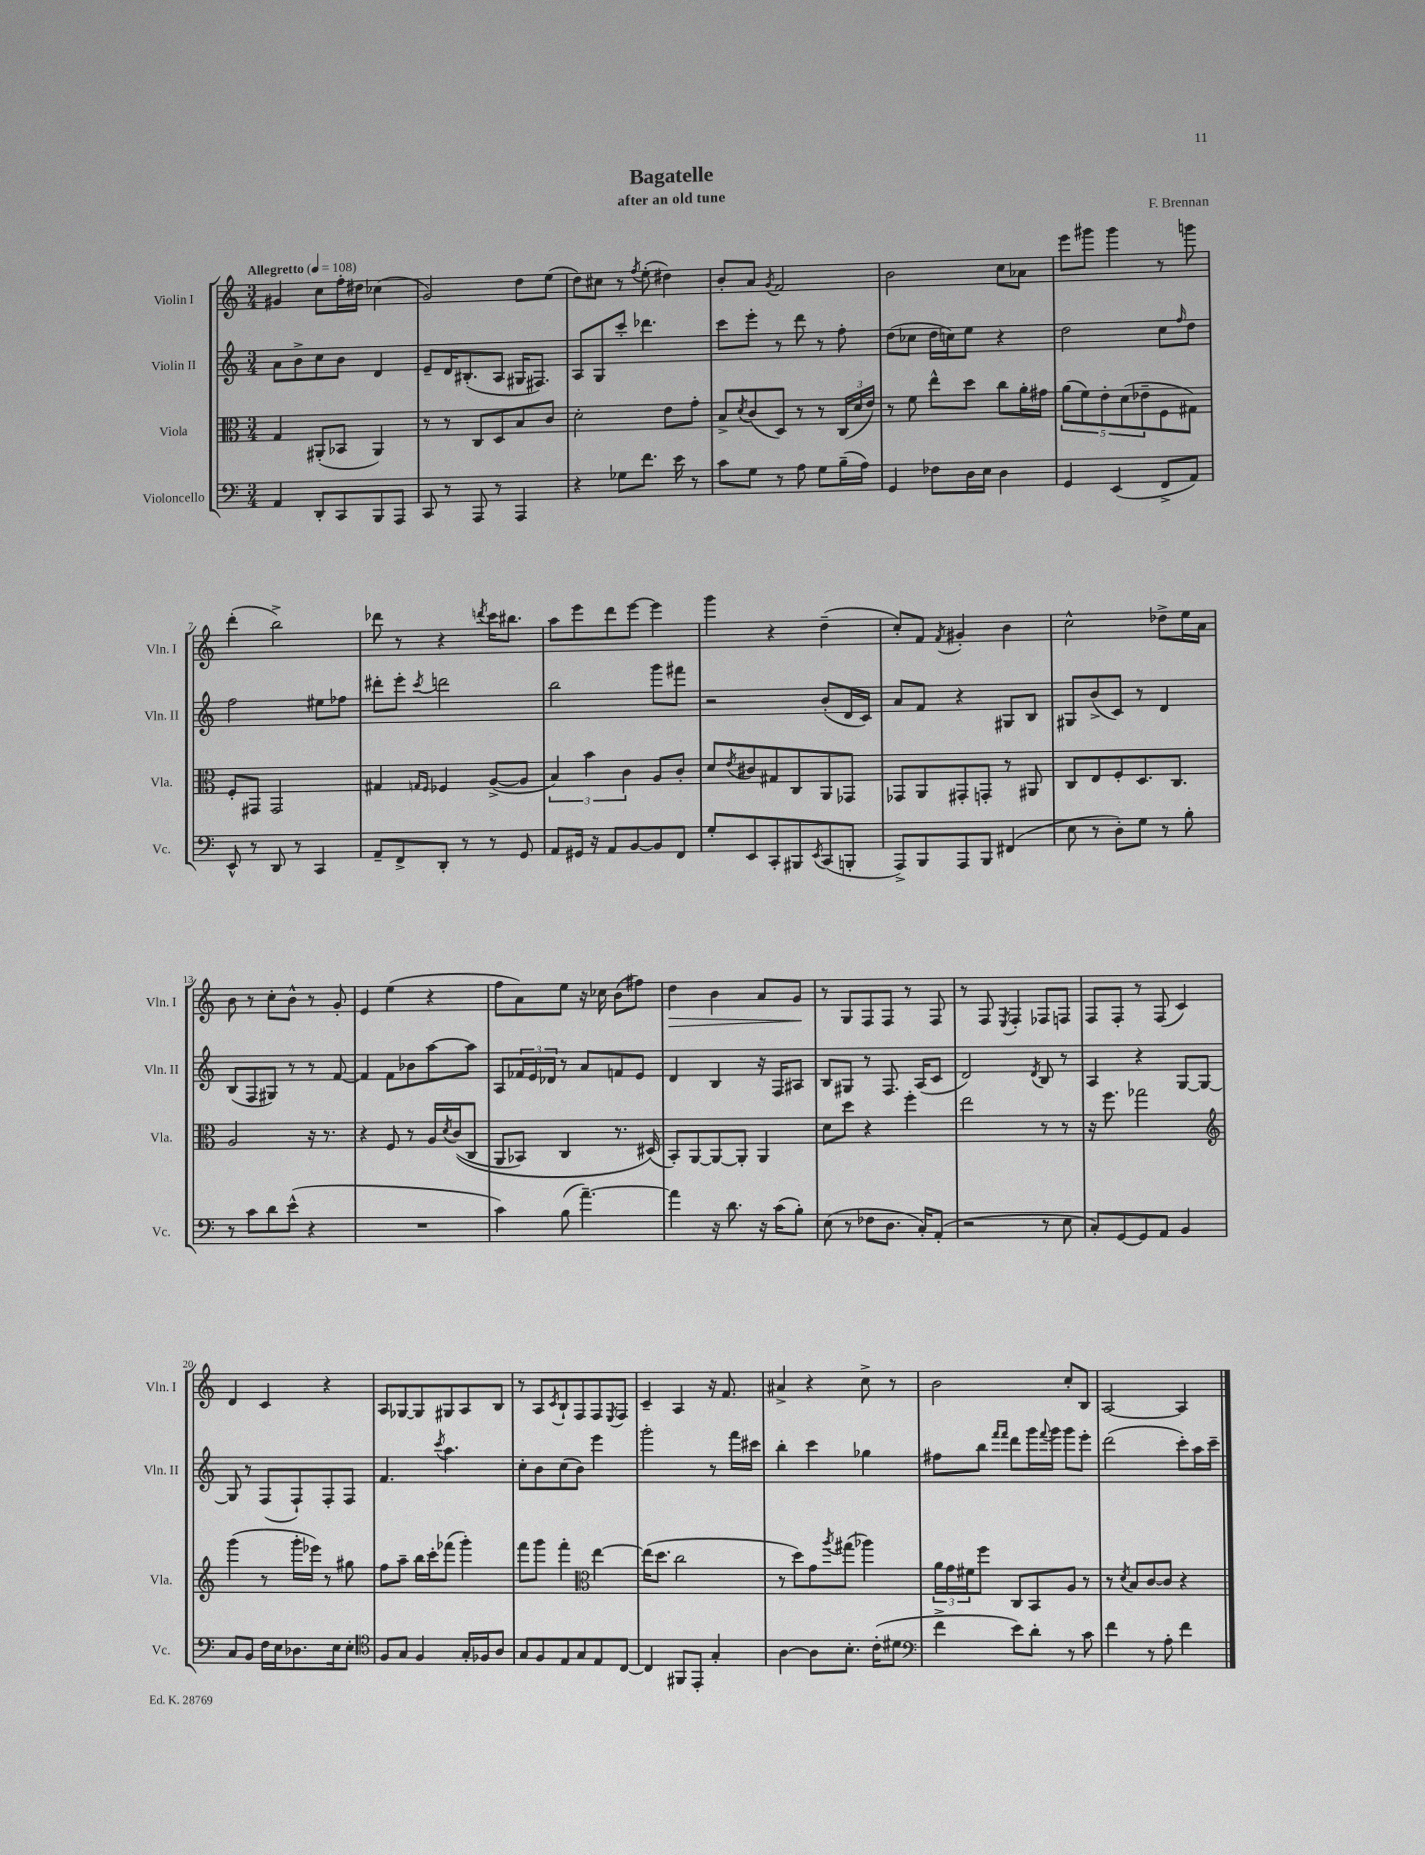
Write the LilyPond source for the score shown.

\header { title = "Bagatelle" composer = "F. Brennan" subtitle = "after an old tune" }
<<
\new StaffGroup <<
\new Staff = "s0" \with { instrumentName = "Violin I" shortInstrumentName = "Vln. I" } {
    \clef treble \key c \major \numericTimeSignature \time 3/4 \tempo "Allegretto" 4 = 108
    gis'4 c''8 f''16-. dis''16 ces''4( |
    g'2) d''8 e''8( |
    d''8) cis''8 r8 \acciaccatura { f''8 } e''8-.( dis''4) |
    b'8-. a'8 \acciaccatura { g'8 } f'2 |
    b'2 c''8 aes'8 |
    e'''8 gis'''8 gis'''4 r8 g'''8 |
    d'''4-.( b''2->) |
    des'''8 r8 r4 \acciaccatura { d'''8 } c'''16 bis''8. |
    a''8 e'''8 d'''8 e'''8~ e'''4 |
    g'''4 r4 d''4--( |
    c''8-.) f'8 \acciaccatura { f'8 } gis'4-. b'4 |
    c''2-^ des''8-> e''16 a'16 |
    b'8 r8 c''8-. b'8-^ r8 g'8-. |
    e'4 e''4( r4 |
    f''8 a'8) e''8 r16 ces''16 b'8( fis''8) |
    d''4\> b'4 a'8 g'8\! |
    r8 g8 f8 f8 r8 f8 |
    r8 f8 \acciaccatura { e8 } f4-. fes8 f8 |
    f8 f8-. r8 f8( c'4) |
    d'4 c'4 r4 |
    a8 ges8~ ges8 gis8 a8 b8 |
    r8 a8 \acciaccatura { c'8 } b8-! f8 f8 \acciaccatura { e8 } f8 |
    c'4-- a4 r16 f'8. |
    ais'4-> r4 c''8-> r8 |
    b'2 c''8-. b8 |
    a2~ a4 \bar "|." |
}
\new Staff = "s1" \with { instrumentName = "Violin II" shortInstrumentName = "Vln. II" } {
    \clef treble \key c \major \numericTimeSignature \time 3/4
    a'8 b'8-> c''8 b'8 d'4 |
    e'8-- d'16 bis8.-.( a8 gis16 fis8.) |
    a8 g8 c'''8-. des'''4. |
    c'''8 e'''8-. r8 d'''8 r8 f''8-. |
    d''8( ces''8 d''16 c''16) e''8 r4 |
    d''2 c''8 \grace { f''16 } d''8 |
    f''2 eis''8 fes''8 |
    dis'''8-. e'''8-. \acciaccatura { c'''8 } d'''2 |
    b''2 g'''8 fis'''8 |
    r2 b'8-.( d'16 c'16) |
    a'8 f'8 r4 gis8 b8 |
    gis8 b'8->( c'8) r8 d'4 |
    b8( f8 gis8) r8 r8 f'8~ |
    f'4 f'8 bes'8 a''8~ a''8 |
    a8 \tuplet 3/2 { fes'16 e'16 des'16 } r8 a'8 f'8 e'8 |
    d'4 b4 r16 f16 ais8 |
    b8 gis8 r8 f8. a16( c'8 |
    d'2) \acciaccatura { d'8 } b8 r8 |
    a4 r4 g8~ g8~ |
    g8 r8 f8( f8-!) f8-. f8 |
    f'4. \acciaccatura { c'''8 } a''4. |
    c''8-. b'8 c''8( b'8) e'''4 |
    g'''2-. r8 f'''16 cis'''16 |
    b''4-. c'''4 ges''4 |
    fis''8 b''8 \grace { f'''16 f'''16 } d'''8 g'''16 \appoggiatura { f'''8 } g'''16 g'''8 e'''8-. |
    d'''2( c'''8-.) a''16 c'''16-- \bar "|." |
}
\new Staff = "s2" \with { instrumentName = "Viola" shortInstrumentName = "Vla." } {
    \clef alto \key c \major \numericTimeSignature \time 3/4
    g4 ais,8-.( bes,8 ais,4) |
    r8 r8 c8 d8 b8 c'8 |
    d'2-. e'8 g'8-. |
    b8-> \acciaccatura { d'8 } c'8( d8) r8 r8 \tuplet 3/2 { c16( d'16 e'16) } |
    r8 f'8 e''8-^ d''8 c''8 a'16-. gis'16 |
    \tuplet 5/4 { a'8( f'8) e'8-. d'8( ees'8-- } f8 gis8) |
    f8-. gis,8 gis,2 |
    gis4 \grace { g16 f16 } fes4 a8~->( a8 |
    \tuplet 3/2 { b4) b'4 c'4 } a8 c'8-. |
    d'8 \acciaccatura { e'8 } cis'8 gis8 c8 a,8 ges,8 |
    ges,8 a,8 gis,8-. g,8-. r8 ais,8 |
    c8 e8 f8-. d8. c8. |
    a2 r16 r8. |
    r4 f8 r8 a16 \acciaccatura { d'8 } c'16(\( c8 |
    a,8 bes,8) c4 r8. dis16(\) |
    b,8-.) a,8~ a,8~ a,8-. a,4 |
    d'8 d''8 r4 f''4-. |
    e''2 r8 r8 |
    r16 f''8. ges''2 |
    \clef treble g'''4( r8 g'''16-. ees'''16) r8 gis''8 |
    f''8 a''8-- b''16 c'''16-. fes'''8( g'''4-.) |
    f'''8 g'''8 f'''4-. \clef alto e''4~ |
    e''16( d''8. c''2 |
    r8 d''8) g'8 \acciaccatura { a''8 } gis''8( aes''4) |
    \tuplet 3/2 { a'16 g'16 fis'16 } f''8 c8 b,8 a8 r8 |
    r8 \acciaccatura { d'8 } b8 c'8~ c'8 r4 \bar "|." |
}
\new Staff = "s3" \with { instrumentName = "Violoncello" shortInstrumentName = "Vc." } {
    \clef bass \key c \major \numericTimeSignature \time 3/4
    a,4 d,8-. c,8 b,,8 a,,8 |
    c,8 r8 a,,8 r8 a,,4 |
    r4 ges8 f'8. e'16 r8 |
    c'8 g8 r8 a8 g8 b16--( a16) |
    g,4 fes8 d16 e16 d4 |
    g,4 e,4( f,8-> a,8) |
    e,8-^ r8 d,8 r8 c,4 |
    a,8-- f,8-> d,8-. r8 r8 g,8 |
    a,8 gis,16 r16 a,8 b,8~ b,8 f,8 |
    g8-. e,8 c,8-. bis,,8 \acciaccatura { e,8 } c,8( b,,8-. |
    a,,8->) b,,8 a,,8 b,,8 fis,4( |
    e8 r8 d8-.) g8 r8 b8-. |
    r8 c'8 d'8 e'8-^( r4 |
    R2. |
    c'4) b8( a'4.~--) |
    a'4 r16 d'8. r16 c'16( b8-.) |
    e8( r8 fes8 d8. c16-.) a,8-.( |
    r2 r8 e8 |
    c8-.) g,8~ g,8 a,8 b,4 |
    c8 b,8 f16 e16 des8. e16 e8-. |
    \clef tenor f8 g8 f4 g16-. fes16 a8 |
    g8 f8 e8 g8 e8 c8~ |
    c4 fis,8 e,8-. g4-. |
    a4~ a8 b8.-. c'16-.( dis'8 |
    \clef bass f'4-> e'8) d'8-. r8 c'8 |
    f'4 r8 a8-. f'4 \bar "|." |
}
>>
>>
